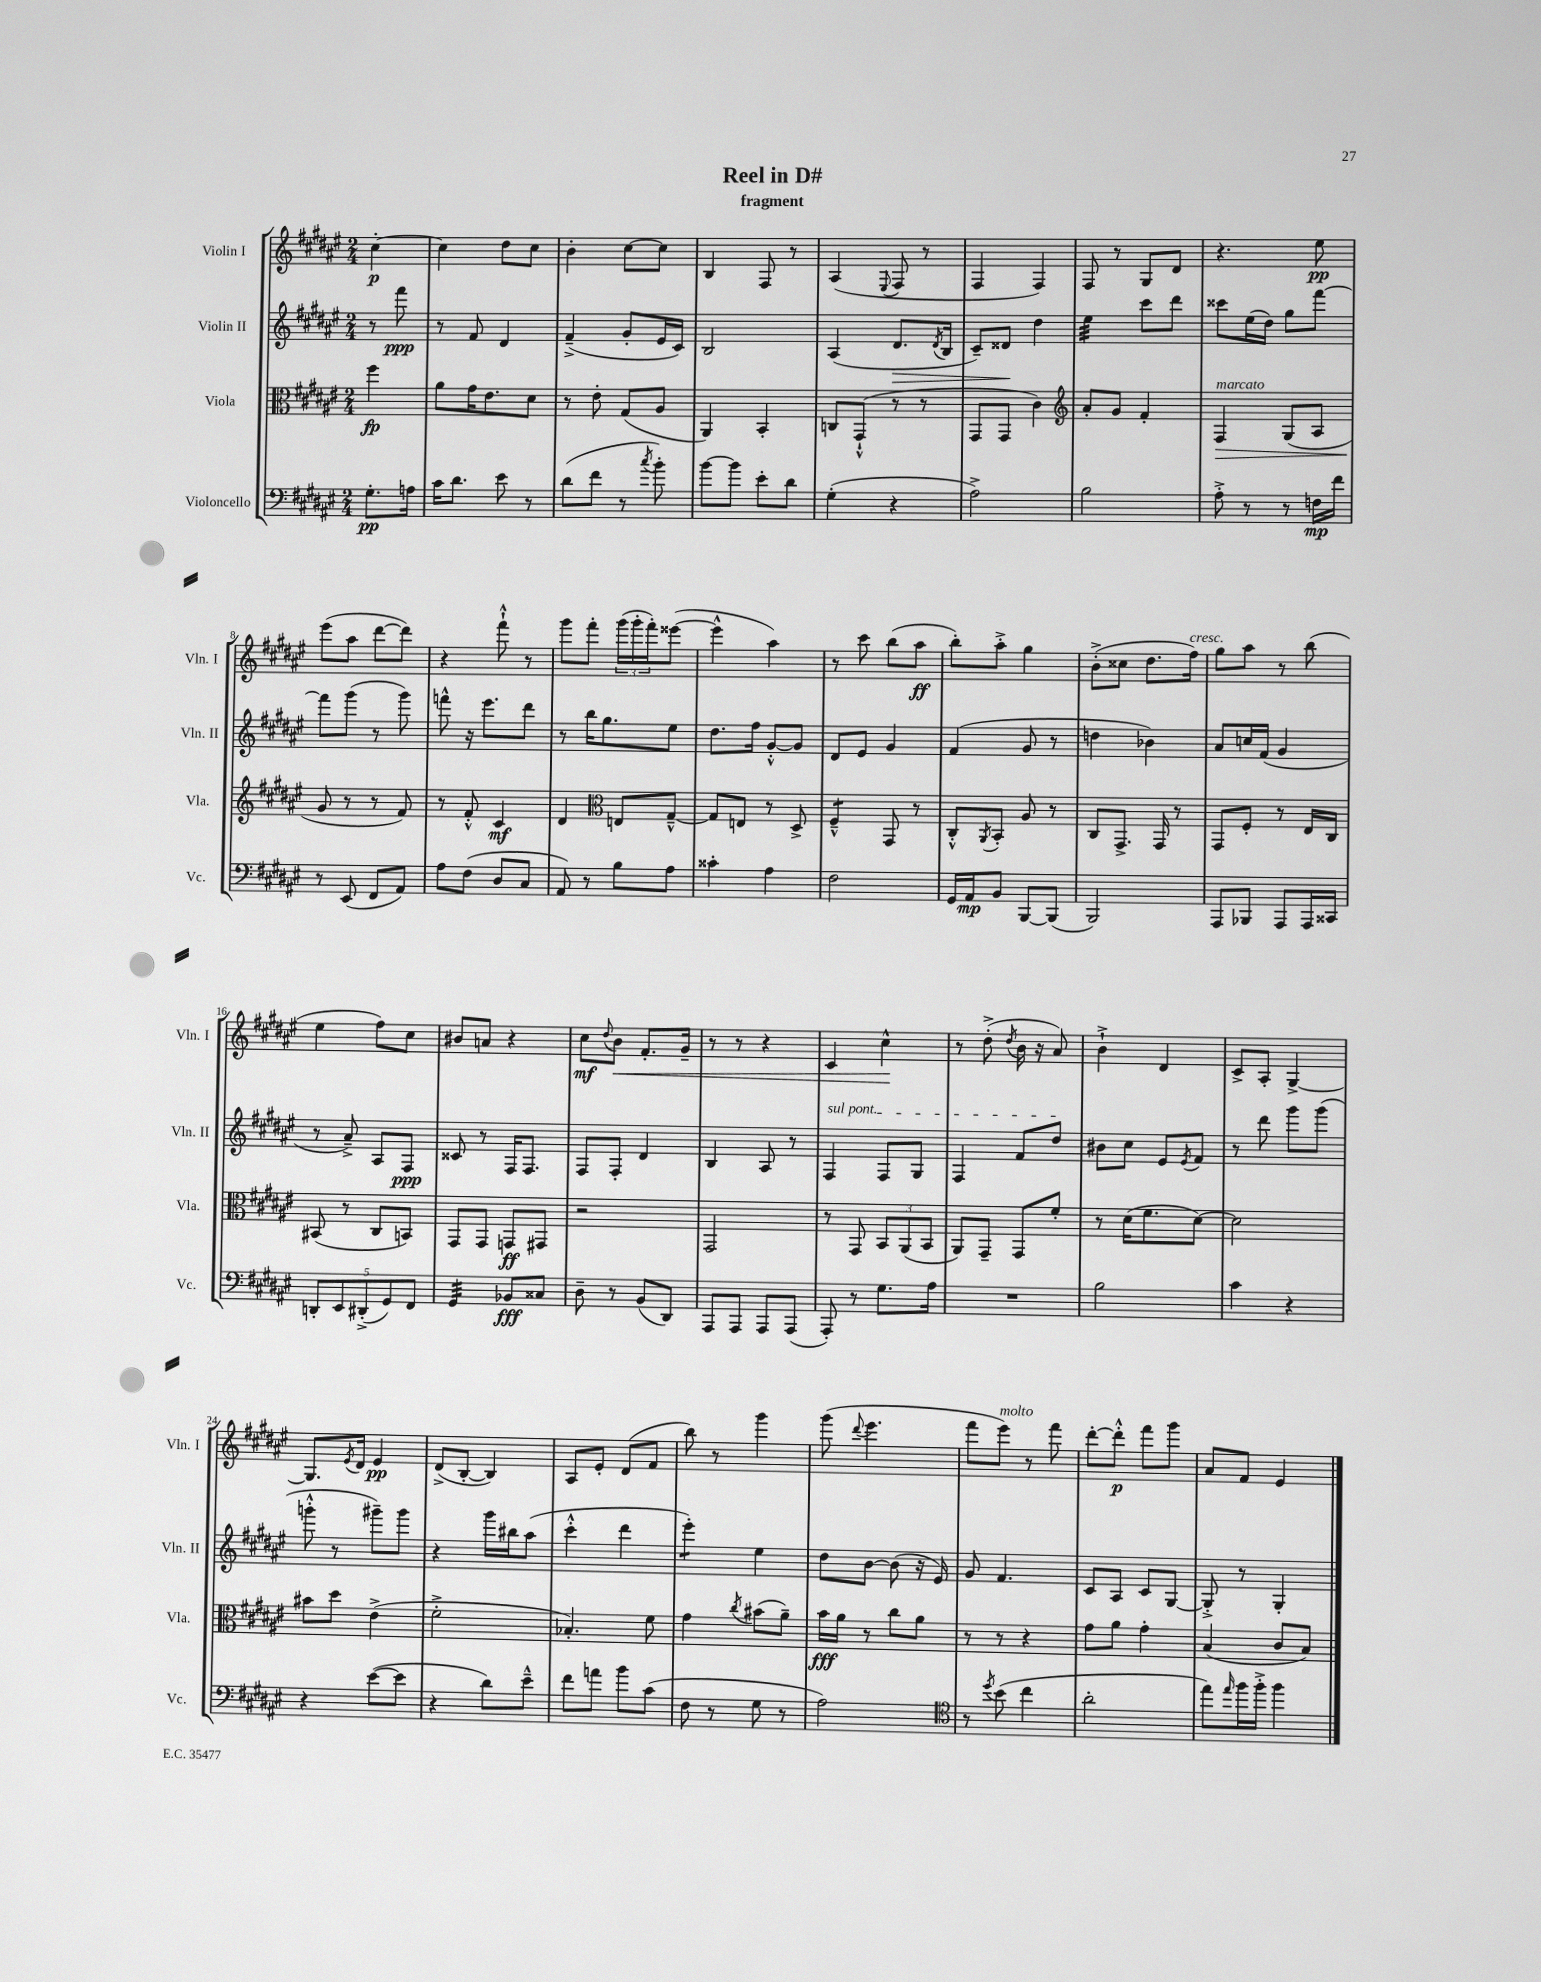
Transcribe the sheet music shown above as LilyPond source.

\header { title = "Reel in D#" subtitle = "fragment" }
<<
\new StaffGroup <<
\new Staff = "s0" \with { instrumentName = "Violin I" shortInstrumentName = "Vln. I" } {
    \clef treble \key fis \major \numericTimeSignature \time 2/4 \partial 4
    cis''4~-.\p |
    cis''4 dis''8 cis''8 |
    b'4-. cis''8~ cis''8 |
    b4 fis8 r8 |
    ais4( \appoggiatura { eis8 } fis8 r8 |
    fis4 fis4) |
    fis8 r8 gis8 dis'8 |
    r4. eis''8\pp |
    eis'''8( ais''8 dis'''8~ dis'''8) |
    r4 fis'''8-!-^ r8 |
    gis'''8 fis'''8-. \tuplet 3/2 { gis'''16( gis'''16-. fis'''16-.) } eisis'''8~( |
    eisis'''4-^ ais''4) |
    r8 cis'''8 b''8( ais''8\ff |
    b''8-.) ais''8-.-> gis''4 |
    b'8-.->( cisis''8 dis''8. fis''16^\markup { \italic "cresc." }) |
    gis''8 ais''8 r8 b''8( |
    eis''4 fis''8) cis''8 |
    bis'8 a'8 r4 |
    cis''8\mf \appoggiatura { dis''8 } b'8\< fis'8.-. gis'16-- |
    r8 r8 r4 |
    cis'4 cis''4-^\! |
    r8 dis''8-.->( \acciaccatura { dis''8 } b'16 r16 ais'8) |
    b'4-!-> dis'4 |
    cis'8-> ais8-. gis4~-> |
    gis8. \acciaccatura { eis'8 } dis'16 eis'4\pp |
    dis'8->( b8~-. b4) |
    ais8 eis'8-. dis'8( fis'8 |
    b''8) r8 gis'''4 |
    gis'''8( \appoggiatura { dis'''8 } eis'''4. |
    fis'''8 eis'''8^\markup { \italic "molto" }) r8 fis'''8 |
    dis'''8~-. dis'''8-.-^\p fis'''8 gis'''8 |
    ais'8 fis'8 eis'4 \bar "|." |
}
\new Staff = "s1" \with { instrumentName = "Violin II" shortInstrumentName = "Vln. II" } {
    \clef treble \key fis \major \numericTimeSignature \time 2/4 \partial 4
    r8 fis'''8\ppp |
    r8 fis'8 dis'4 |
    fis'4--->( gis'8-. eis'16 cis'16) |
    b2 |
    ais4( dis'8.\> \acciaccatura { dis'8 } b16 |
    cis'8--) disis'8\! dis''4 |
    eis''4:32 cis'''8 dis'''8 |
    cisis'''8 eis''16( dis''16) gis''8 fis'''8~ |
    fis'''8 gis'''8( r8 gis'''8) |
    f'''8-^ r16 eis'''8. dis'''8 |
    r8 b''16 gis''8. eis''8 |
    dis''8. fis''16 gis'8~-.-^ gis'8 |
    dis'8 eis'8 gis'4 |
    fis'4( gis'8 r8 |
    d''4 bes'4) |
    ais'8 c''16 fis'16( gis'4 |
    r8 ais'8--->) ais8 fis8\ppp |
    cisis'8 r8 fis16 fis8. |
    fis8 fis8-. dis'4 |
    b4 ais8 r8 |
    \once \override TextSpanner.bound-details.left.text = \markup { \italic "sul pont." } fis4\startTextSpan fis8 gis8 |
    fis4 fis'8 dis''8\stopTextSpan |
    bis'8 cis''8 eis'8 \acciaccatura { eis'8 } fis'8 |
    r8 dis'''8 gis'''8 gis'''8( |
    g'''8-.-^ r8 gis'''8--) gis'''8 |
    r4 gis'''16 bis''16 ais''8( |
    cis'''4-.-^ dis'''4 |
    eis'''4:8-.) eis''4 |
    dis''8 b'8~ b'8( r16 eis'16) |
    gis'8 fis'4. |
    cis'8 ais8 cis'8 gis8~ |
    gis8-.-> r8 gis4-. \bar "|." |
}
\new Staff = "s2" \with { instrumentName = "Viola" shortInstrumentName = "Vla." } {
    \clef alto \key fis \major \numericTimeSignature \time 2/4 \partial 4
    fis''4\fp |
    ais'8 gis'16 eis'8. dis'8 |
    r8 eis'8-. gis8( ais8 |
    ais,4) b,4-. |
    c8 gis,8-!-^( r8 r8 |
    gis,8 gis,8 cis'4) |
    \clef treble ais'8-. gis'8 fis'4-. |
    fis4\>^\markup { \italic "marcato" } gis8( ais8 |
    gis'8\! r8 r8 fis'8) |
    r8 fis'8-.-^ cis'4\mf |
    dis'4 \clef alto e8 gis8~---^ |
    gis8 e8 r8 dis8-> |
    fis4:8---^ gis,8 r8 |
    cis8-.-^ \acciaccatura { ais,8 } b,8-. ais8 r8 |
    cis8 gis,8.-> gis,16 r8 |
    gis,8 fis8-. r8 eis16 cis16 |
    bis,8( r8 cis8 b,8) |
    gis,8 gis,8 g,8\ff gis,8 |
    r2 |
    gis,2 |
    r8 gis,8 \tuplet 3/2 { b,8 ais,8( b,8 } |
    ais,8) gis,8-- gis,8 fis'8-. |
    r8 dis'16( fis'8. dis'8~) |
    dis'2 |
    bis'8 dis''8 eis'4->( |
    fis'2-.-> |
    bes4.-.) fis'8 |
    gis'4 \acciaccatura { cis''8 } bis'8( ais'8--) |
    b'16\fff ais'16 r8 cis''8 ais'8 |
    r8 r8 r4 |
    gis'8 ais'8 gis'4-. |
    b4( cis'8 b8) \bar "|." |
}
\new Staff = "s3" \with { instrumentName = "Violoncello" shortInstrumentName = "Vc." } {
    \clef bass \key fis \major \numericTimeSignature \time 2/4 \partial 4
    gis8.-.\pp a16 |
    cis'16 dis'8. eis'8 r8 |
    dis'8( fis'8 r8 \acciaccatura { cis''8 } b'8-.) |
    b'8~ b'8 eis'8-. dis'8 |
    gis4-.( r4 |
    ais2->) |
    b2 |
    ais8-.-> r8 r8 f16\mp fis'16 |
    r8 eis,8( fis,8 ais,8) |
    ais8 fis8( dis8 cis8 |
    ais,8) r8 b8 ais8 |
    cisis'4-. ais4 |
    fis2 |
    gis,16 ais,16\mp b,8 b,,8~ b,,8( |
    b,,2) |
    ais,,8 bes,,8 ais,,8 ais,,16 cisis,16 |
    \tuplet 5/4 { d,8-. eis,8 dis,8-.->( gis,8) fis,8 } |
    gis,4:32 bes,8\fff cisis8 |
    dis8-- r8 b,8( dis,8) |
    ais,,8 ais,,8 ais,,8 ais,,8( |
    ais,,8-.) r8 gis8. ais16 |
    R2 |
    b2 |
    cis'4 r4 |
    r4 eis'8~( eis'8 |
    r4 dis'8) eis'8---^ |
    fis'8 a'8 b'8 cis'8( |
    fis8 r8 gis8 r8 |
    ais2) |
    \clef tenor r8 \acciaccatura { dis''8 } b'8( cis''4 |
    ais'2-. |
    eis''8) \grace { eis''16 } fis''16 fis''16-.-> fis''4 \bar "|." |
}
>>
>>
